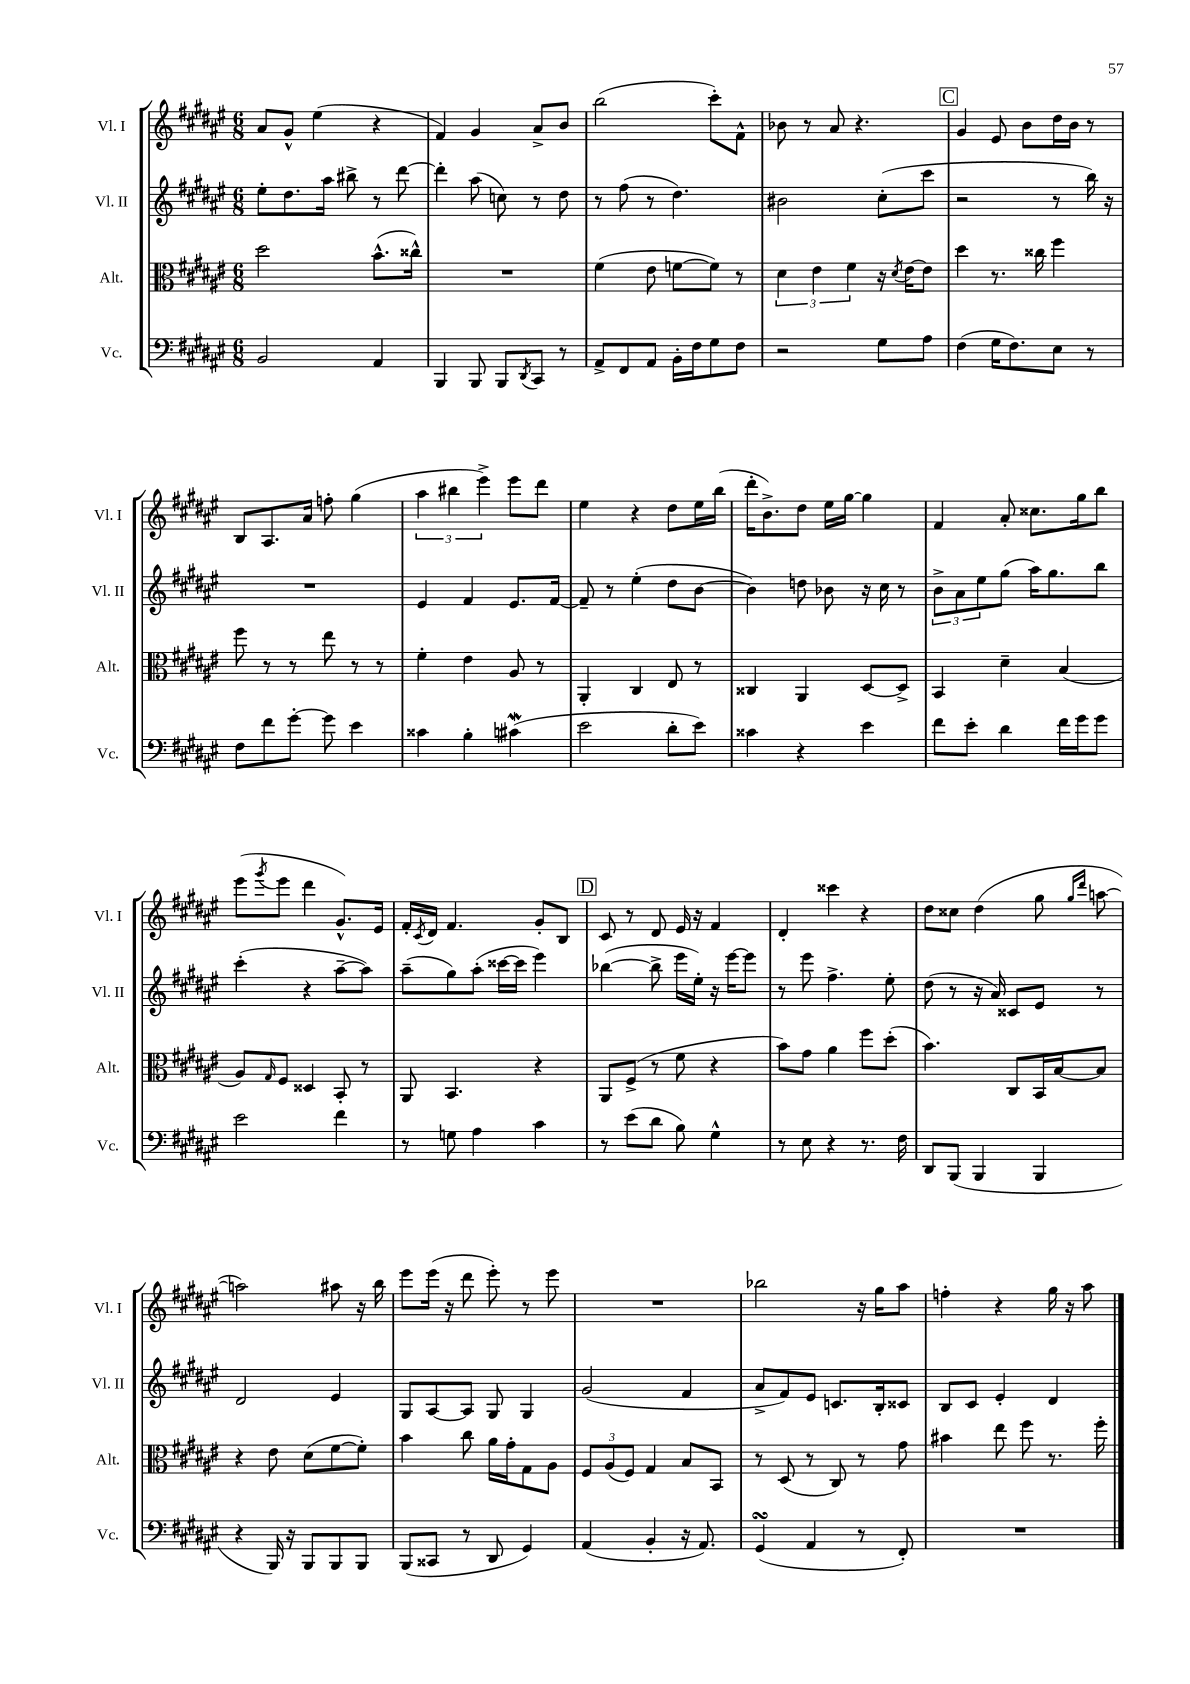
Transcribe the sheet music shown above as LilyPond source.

<<
\new StaffGroup <<
\new Staff = "s0" \with { instrumentName = "Vl. I" shortInstrumentName = "Vl. I" } {
    \clef treble \key fis \major \numericTimeSignature \time 6/8
    ais'8 gis'8-^ eis''4( r4 |
    fis'4) gis'4 ais'8-> b'8 |
    b''2( cis'''8-.) fis'8-^ |
    bes'8 r8 ais'8 r4. |
    \mark \markup { \box "C" } gis'4 eis'8 b'8 dis''16 b'16 r8 |
    b8 ais8. ais'16 f''8-. gis''4( |
    \tuplet 3/2 { ais''4 bis''4 eis'''4->) } eis'''8 dis'''8 |
    eis''4 r4 dis''8 eis''16 b''16( |
    dis'''16-. b'8.->) dis''8 eis''16 gis''16~ gis''4 |
    fis'4 ais'8-. cisis''8. gis''16 b''8 |
    eis'''8( \acciaccatura { gis'''8 } eis'''8 dis'''4 gis'8.-^) eis'16 |
    fis'16-. \acciaccatura { cis'8 } dis'16 fis'4. gis'8-. b8 |
    \mark \markup { \box "D" } cis'8 r8 dis'8 eis'16 r16 fis'4 |
    dis'4-. cisis'''4 r4 |
    dis''8 cisis''8 dis''4( gis''8 \grace { gis''16 dis'''16 } a''8~ |
    a''2) ais''8 r16 b''16 |
    eis'''8 eis'''16( r16 dis'''8 eis'''8-.) r8 eis'''8 |
    R2. |
    bes''2 r16 gis''16 ais''8 |
    f''4-. r4 gis''16 r16 ais''8 \bar "|." |
}
\new Staff = "s1" \with { instrumentName = "Vl. II" shortInstrumentName = "Vl. II" } {
    \clef treble \key fis \major \numericTimeSignature \time 6/8
    eis''8-. dis''8. ais''16 bis''8-> r8 dis'''8~ |
    dis'''4-. ais''8( c''8) r8 dis''8 |
    r8 fis''8( r8 dis''4.) |
    bis'2 cis''8-.( cis'''8 |
    \mark \markup { \box "C" } r2 r8 b''16) r16 |
    R2. |
    eis'4 fis'4 eis'8. fis'16~ |
    fis'8-- r8 eis''4-.( dis''8 b'8~ |
    b'4) d''8 bes'8 r16 cis''16 r8 |
    \tuplet 3/2 { b'8-> ais'8 eis''8 } gis''8( ais''16) gis''8. b''8 |
    cis'''4-.( r4 ais''8~-- ais''8) |
    ais''8--( gis''8) ais''8-.( cisis'''16~ cisis'''16 eis'''4) |
    \mark \markup { \box "D" } bes''4~( bes''8-> eis'''16 eis''16-.) r16 eis'''16~ eis'''8 |
    r8 eis'''8 fis''4.-> eis''8-. |
    dis''8( r8 r16 ais'16) cisis'8 eis'8 r8 |
    dis'2 eis'4 |
    gis8 ais8~ ais8 gis8 gis4 |
    gis'2( fis'4 |
    ais'8-> fis'8) eis'8 c'8. b16-. cisis'8 |
    b8 cis'8 eis'4-. dis'4 \bar "|." |
}
\new Staff = "s2" \with { instrumentName = "Alt." shortInstrumentName = "Alt." } {
    \clef alto \key fis \major \numericTimeSignature \time 6/8
    dis''2 b'8.-^( cisis''16-^) |
    R2. |
    fis'4( eis'8 f'8~ f'8) r8 |
    \tuplet 3/2 { dis'4 eis'4 fis'4 } r16 \acciaccatura { dis'8 } eis'16~ eis'8 |
    \mark \markup { \box "C" } dis''4 r8. cisis''16 fis''4 |
    fis''8 r8 r8 eis''8 r8 r8 |
    fis'4-. eis'4 ais8 r8 |
    ais,4-. cis4 eis8 r8 |
    cisis4 ais,4 dis8~ dis8-> |
    b,4 dis'4-- b4( |
    ais8) \grace { gis16 } fis8 disis4 b,8-. r8 |
    ais,8 b,4. r4 |
    \mark \markup { \box "D" } ais,8 fis8->( r8 fis'8 r4 |
    b'8) gis'8 ais'4 fis''8 dis''8-.( |
    b'4.) cis8 b,16 b16~ b8 |
    r4 eis'8 dis'8( fis'8~ fis'8-.) |
    b'4 cis''8 ais'16 gis'16-. gis8 ais8 |
    \tuplet 3/2 { fis8 ais8( fis8) } gis4 b8 b,8 |
    r8 dis8( r8 cis8) r8 gis'8 |
    bis'4 eis''8 fis''8 r8. fis''16-. \bar "|." |
}
\new Staff = "s3" \with { instrumentName = "Vc." shortInstrumentName = "Vc." } {
    \clef bass \key fis \major \numericTimeSignature \time 6/8
    b,2 ais,4 |
    b,,4 b,,8 b,,8 \acciaccatura { dis,8 } cis,8 r8 |
    ais,8-> fis,8 ais,8 b,16-. fis16 gis8 fis8 |
    r2 gis8 ais8 |
    \mark \markup { \box "C" } fis4( gis16 fis8.) eis8 r8 |
    fis8 fis'8 gis'8~-. gis'8 eis'4 |
    cisis'4 b4-. cis'4\mordent( |
    eis'2 dis'8-. eis'8) |
    cisis'4 r4 eis'4 |
    fis'8 eis'8-. dis'4 fis'16 gis'16 gis'8 |
    eis'2 fis'4 |
    r8 g8 ais4 cis'4 |
    \mark \markup { \box "D" } r8 eis'8( dis'8 b8) gis4-^ |
    r8 eis8 r4 r8. fis16 |
    dis,8 b,,8( b,,4 b,,4 |
    r4 b,,16) r16 b,,8 b,,8 b,,8 |
    b,,8( cisis,8 r8 dis,8 gis,4) |
    ais,4( b,4-. r16 ais,8.) |
    gis,4\turn( ais,4 r8 fis,8-.) |
    R2. \bar "|." |
}
>>
>>
\layout { \context { \Score \remove "Bar_number_engraver" } }
